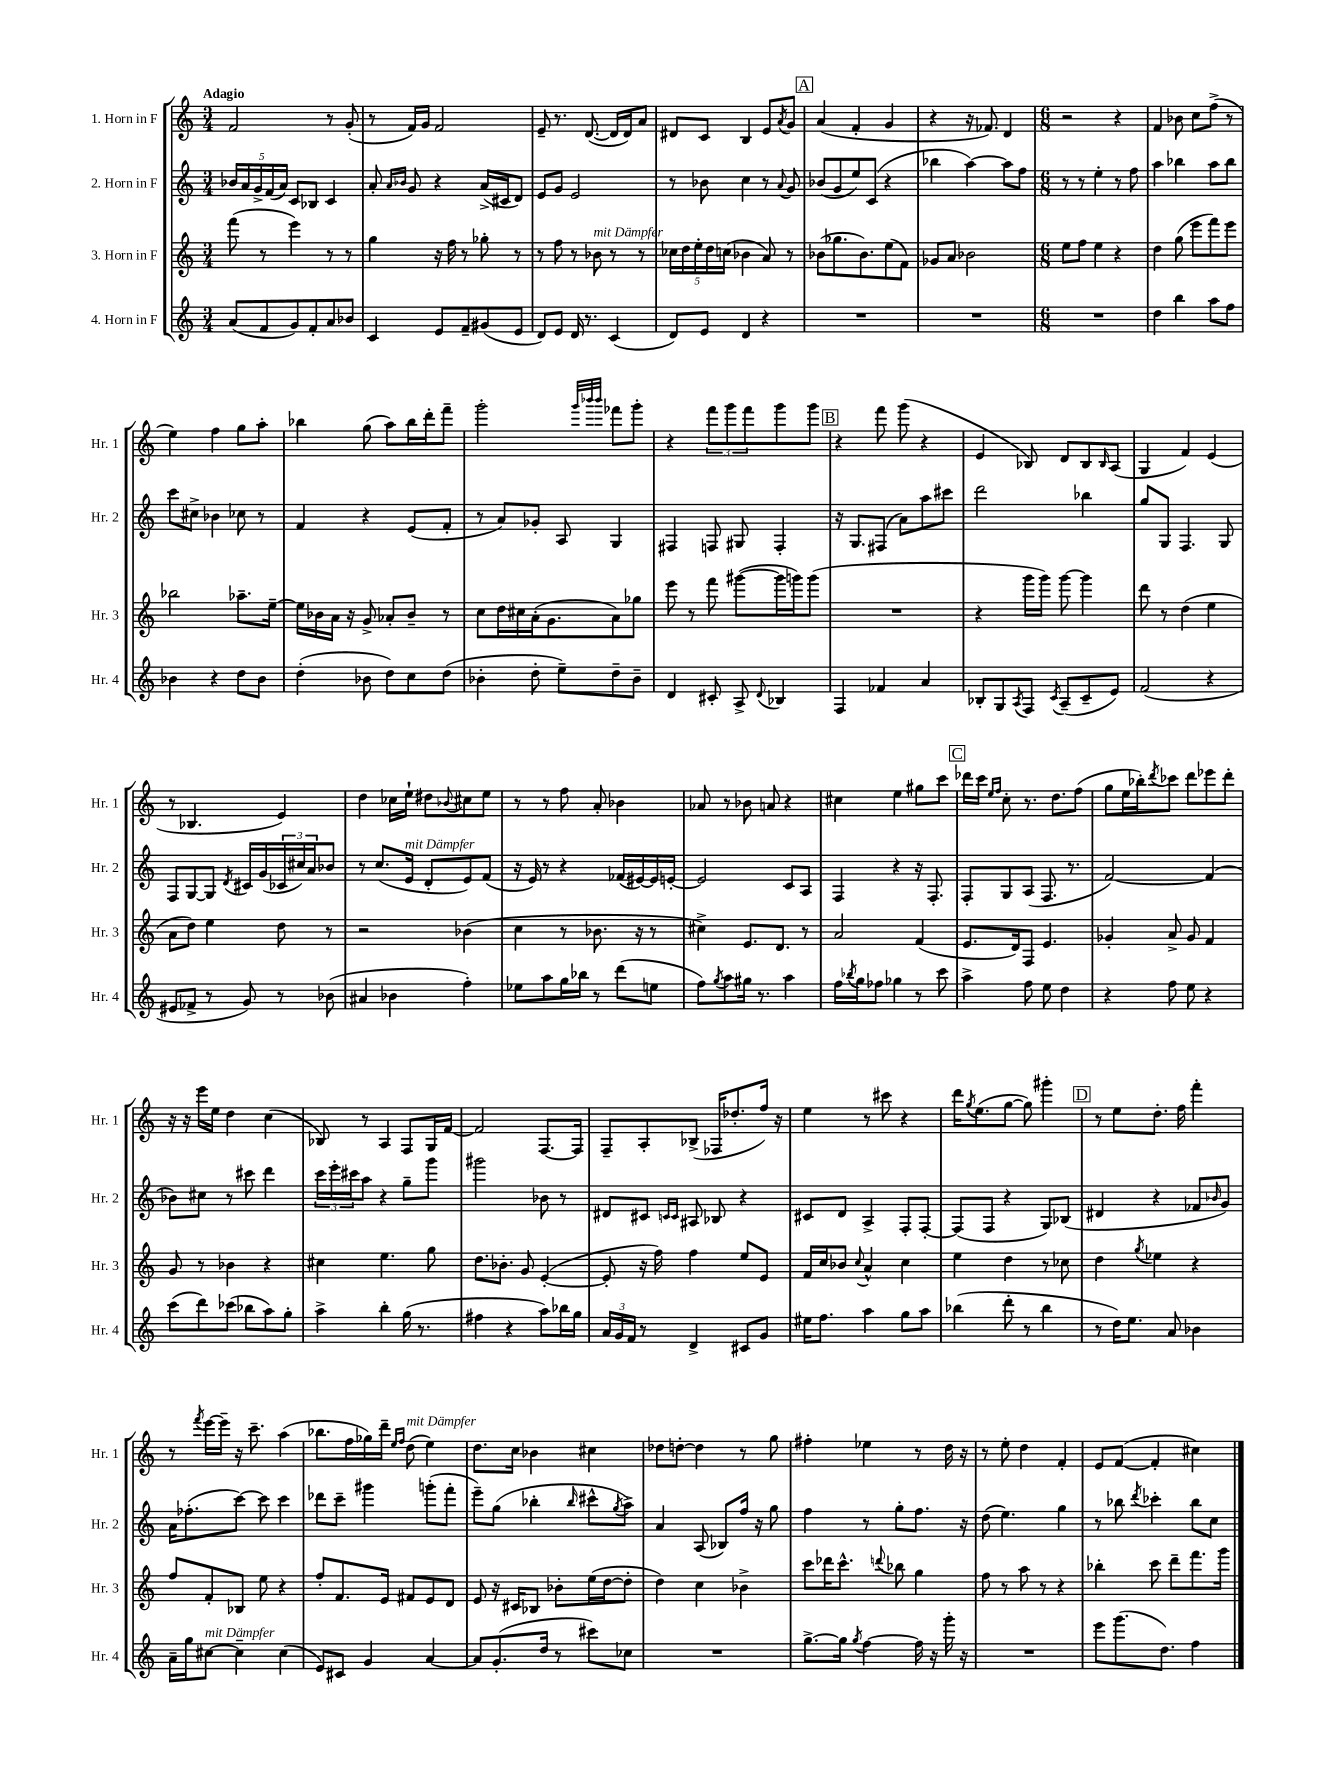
<<
\new StaffGroup <<
\new Staff = "s0" \with { instrumentName = "1. Horn in F" shortInstrumentName = "Hr. 1" } {
    \clef treble \key c \major \numericTimeSignature \time 3/4 \tempo "Adagio"
    f'2 r8 g'8-.( |
    r8 f'16) g'16 f'2 |
    e'8-- r8. d'8.~( d'16 d'16) a'8 |
    dis'8 c'8 b4 e'8 \acciaccatura { a'8 } g'8 |
    \mark \markup { \box "A" } a'4( f'4-. g'4 |
    r4 r16 fes'8.) d'4 |
    \numericTimeSignature \time 6/8 r2 r4 |
    f'4 bes'8 c''8 f''8->( r8 |
    e''4) f''4 g''8 a''8-. |
    bes''4 g''8( a''8) bes''16 d'''16-. f'''8-- |
    g'''2-. \grace { g'''32 bes'''32 bes'''32 } fes'''8 g'''8-. |
    r4 \tuplet 3/2 { f'''8 g'''8 f'''8 } g'''8 g'''8 |
    \mark \markup { \box "B" } r4 f'''8 g'''8( r4 |
    e'4 bes8) d'8 bes8 \grace { bes16 } a8( |
    g4 f'4) e'4( |
    r8 bes4. e'4) |
    d''4 ces''16 e''16-! dis''8 \appoggiatura { bes'8 } cis''8 e''8 |
    r8 r8 f''8 a'8-. bes'4 |
    aes'8 r8 bes'8 a'8 r4 |
    cis''4 e''4 gis''8 c'''8 |
    \mark \markup { \box "C" } des'''16 c'''16 \grace { e''16 f''16 } c''8-. r8. d''8. f''8( |
    g''8 e''16 bes''16-.) \acciaccatura { d'''8 } ces'''8 d'''8 ees'''8 d'''8-. |
    r16 r16 e'''16 e''16 d''4 c''4( |
    bes8) r8 a4 f8 g16 f'16~ |
    f'2 f8.~ f16 |
    f8-- a8-. bes8->( fes16 des''8.-. f''16) r16 |
    e''4 r8 cis'''8 r4 |
    d'''16 \acciaccatura { g''8 } e''8.( g''8~ g''8) gis'''4-. |
    \mark \markup { \box "D" } r8 e''8 d''8.-. f''16 f'''4-. |
    r8 \acciaccatura { f'''8 } e'''16~ e'''16-- r16 c'''8.-- a''4( |
    bes''8. f''16 ges''16) d'''16-- \grace { e''16 f''16 } d''8^\markup { \italic "mit Dämpfer" }( e''4) |
    d''8. c''16 bes'4 cis''4 |
    des''8 d''8~-. d''4 r8 g''8 |
    fis''4-. ees''4 r8 d''16 r16 |
    r8 e''8-. d''4 f'4-. |
    e'8 f'8~( f'4-. cis''4) \bar "|." |
}
\new Staff = "s1" \with { instrumentName = "2. Horn in F" shortInstrumentName = "Hr. 2" } {
    \clef treble \key c \major \numericTimeSignature \time 3/4
    \tuplet 5/4 { bes'16 a'16 g'16-> f'16( a'16) } c'8 bes8 c'4 |
    a'8-. \grace { a'16 bes'16 } g'8 r4 a'16->( cis'16 d'8) |
    e'8 g'8 e'2 |
    r8 bes'8 c''4 r8 \appoggiatura { a'8 } g'8 |
    \mark \markup { \box "A" } bes'8( g'8 e''8) c'8( r4 |
    bes''4 a''4~) a''8 f''8 |
    \numericTimeSignature \time 6/8 r8 r8 e''4-. r8 f''8 |
    a''4 bes''4 a''8 bes''8 |
    c'''8 cis''8-> bes'4 ces''8 r8 |
    f'4 r4 e'8( f'8-. |
    r8 a'8) ges'8-. a8 g4 |
    fis4 f8 gis8 f4-. |
    \mark \markup { \box "B" } r16 g8. fis8( a'8) a''8 cis'''8 |
    d'''2 bes''4 |
    g''8 g8 f4. g8 |
    f8 g8~ g8 \acciaccatura { d'8 } cis'16 g'16( \tuplet 3/2 { ces'16 cis''16) a'16 } bes'8 |
    r8 c''8.( e'16^\markup { \italic "mit Dämpfer" } d'8-. e'8) f'8( |
    r16 e'16) r8 r4 fes'16( eis'16~) eis'16 e'16~-. |
    e'2 c'8 a8 |
    f4 r4 r16 f8.-. |
    \mark \markup { \box "C" } f8-. g8 a8( f8. r8. |
    f'2~) f'4( |
    bes'8) cis''8 r8 cis'''8 d'''4 |
    \tuplet 3/2 { c'''16 e'''16-. cis'''16 } a''8 r4 g''8-- g'''8 |
    gis'''2 bes'8 r8 |
    dis'8 cis'8 \grace { c'16 c'16 } ais8 bes8 r4 |
    cis'8 d'8 a4-> f8-. f8~-. |
    f8( f8 r4 g8) bes8( |
    \mark \markup { \box "D" } dis'4 r4 fes'8 \grace { bes'16 } g'8) |
    a'16 fes''8.-.( c'''8~) c'''8 c'''4 |
    des'''8 c'''8-- gis'''4 g'''8-.( f'''8-. |
    e'''8--) g''8( bes''4-. \grace { bes''16 } cis'''8-^ \acciaccatura { g''8 } a''8->) |
    a'4 a8( bes8) f''16 r16 g''8 |
    f''4 r8 g''8-. f''8. r16 |
    d''8( e''4.) g''4 |
    r8 bes''8 \acciaccatura { d'''8 } ces'''4-. bes''8 c''8 \bar "|." |
}
\new Staff = "s2" \with { instrumentName = "3. Horn in F" shortInstrumentName = "Hr. 3" } {
    \clef treble \key c \major \numericTimeSignature \time 3/4
    f'''8( r8 e'''4) r8 r8 |
    g''4 r16 f''16 r8 ges''8-. r8 |
    r8 f''8 r8 bes'8^\markup { \italic "mit Dämpfer" } r8 r8 |
    \tuplet 5/4 { ces''16 d''16 e''16-. d''16 c''16( } bes'4 a'8) r8 |
    \mark \markup { \box "A" } bes'8( ges''8. bes'8.) e''8( f'8) |
    ges'8 a'8 bes'2 |
    \numericTimeSignature \time 6/8 e''8 f''8 e''4 r4 |
    d''4 g''8( e'''8 f'''8) e'''8 |
    bes''2 aes''8.-- e''16~-- |
    e''16 bes'16 a'16 r16 g'8-> aes'8-. bes'8-- r8 |
    c''8 d''16 cis''16 a'16-.( g'8. a'8) ges''8 |
    e'''8 r8 f'''8 gis'''8~( gis'''16 g'''16) g'''8( |
    \mark \markup { \box "B" } R2. |
    r4 g'''16 g'''16) g'''8~ g'''4 |
    d'''8 r8 d''4( e''4 |
    a'8 d''8) e''4 d''8 r8 |
    r2 bes'4( |
    c''4 r8 bes'8. r16 r8 |
    cis''4->) e'8. d'8. r8 |
    a'2 f'4( |
    \mark \markup { \box "C" } e'8. d'16) f8 e'4. |
    ges'4-. a'8-> ges'8 f'4 |
    g'8 r8 bes'4 r4 |
    cis''4 e''4. g''8 |
    d''8. bes'8.-. g'8 e'4~-.( |
    e'8-. r16 f''16) f''4 e''8 e'8 |
    f'16 c''16 bes'8 \appoggiatura { c''8 } a'4-^ c''4 |
    e''4 d''4 r8 ces''8 |
    \mark \markup { \box "D" } d''4 \acciaccatura { g''8 } ees''4 r4 |
    f''8 f'8-. bes8 e''8 r4 |
    f''8-. f'8. e'16 fis'8 e'8 d'8 |
    e'8 r16 cis'16 bes8 bes'8-. e''16( d''16~ d''8-. |
    d''4) c''4 bes'4-> |
    c'''8 des'''16 c'''8.-^ \appoggiatura { d'''8 } bes''8 g''4 |
    f''8 r8 a''8 r8 r4 |
    bes''4-. c'''8 d'''8-- f'''8. g'''16 \bar "|." |
}
\new Staff = "s3" \with { instrumentName = "4. Horn in F" shortInstrumentName = "Hr. 4" } {
    \clef treble \key c \major \numericTimeSignature \time 3/4
    a'8( f'8 g'8) f'8-. a'8 bes'8 |
    c'4 e'8 f'8-- gis'8( e'8 |
    d'8) e'8 d'16 r8. c'4( |
    d'8) e'8 d'4 r4 |
    \mark \markup { \box "A" } R2. |
    R2. |
    \numericTimeSignature \time 6/8 R2. |
    d''4 b''4 a''8 f''8 |
    bes'4 r4 d''8 bes'8 |
    d''4-.( bes'8 d''8) c''8 d''8( |
    bes'4-. d''8-. e''8--) d''8-- bes'8-- |
    d'4 cis'8-. a8-> \appoggiatura { d'8 } bes4 |
    \mark \markup { \box "B" } f4 fes'4 a'4 |
    bes8-. g8 \acciaccatura { a8 } f8 \acciaccatura { c'8 } a8--( c'8-- e'8) |
    f'2( r4 |
    eis'8 fes'8-> r8 g'8) r8 bes'8( |
    ais'4 bes'4 f''4-.) |
    ees''8 a''8 g''16 bes''16 r8 d'''8( e''8 |
    f''8) \acciaccatura { g''8 } a''8 gis''16 r8. a''4 |
    f''16 \acciaccatura { bes''8 } g''16 fes''8 ges''4 r8 c'''8 |
    \mark \markup { \box "C" } a''4-> f''8 e''8 d''4 |
    r4 f''8 e''8 r4 |
    c'''8( d'''8) ces'''8( bes''8 a''8) g''8-. |
    a''4-> b''4-. g''16( r8. |
    fis''4 r4 a''8) bes''16 g''16 |
    \tuplet 3/2 { a'16 g'16 f'16 } r8 d'4-> cis'8 g'8 |
    eis''16 f''8. a''4 g''8 a''8 |
    bes''4( d'''8-. r8 bes''4 |
    \mark \markup { \box "D" } r8 d''16) e''8. a'8 bes'4 |
    a'16-- g''16 cis''8~^\markup { \italic "mit Dämpfer" } cis''4-- cis''4( |
    e'8) cis'8 g'4 a'4~ |
    a'8 g'8.-.( d''16 r8 cis'''8) ces''8 |
    R2. |
    g''8.~-> g''16 \acciaccatura { g''8 } f''4~ f''16 r16 g'''16-. r16 |
    R2. |
    e'''8 g'''8.( d''8.) f''4 \bar "|." |
}
>>
>>
\layout { \context { \Score \remove "Bar_number_engraver" } }
